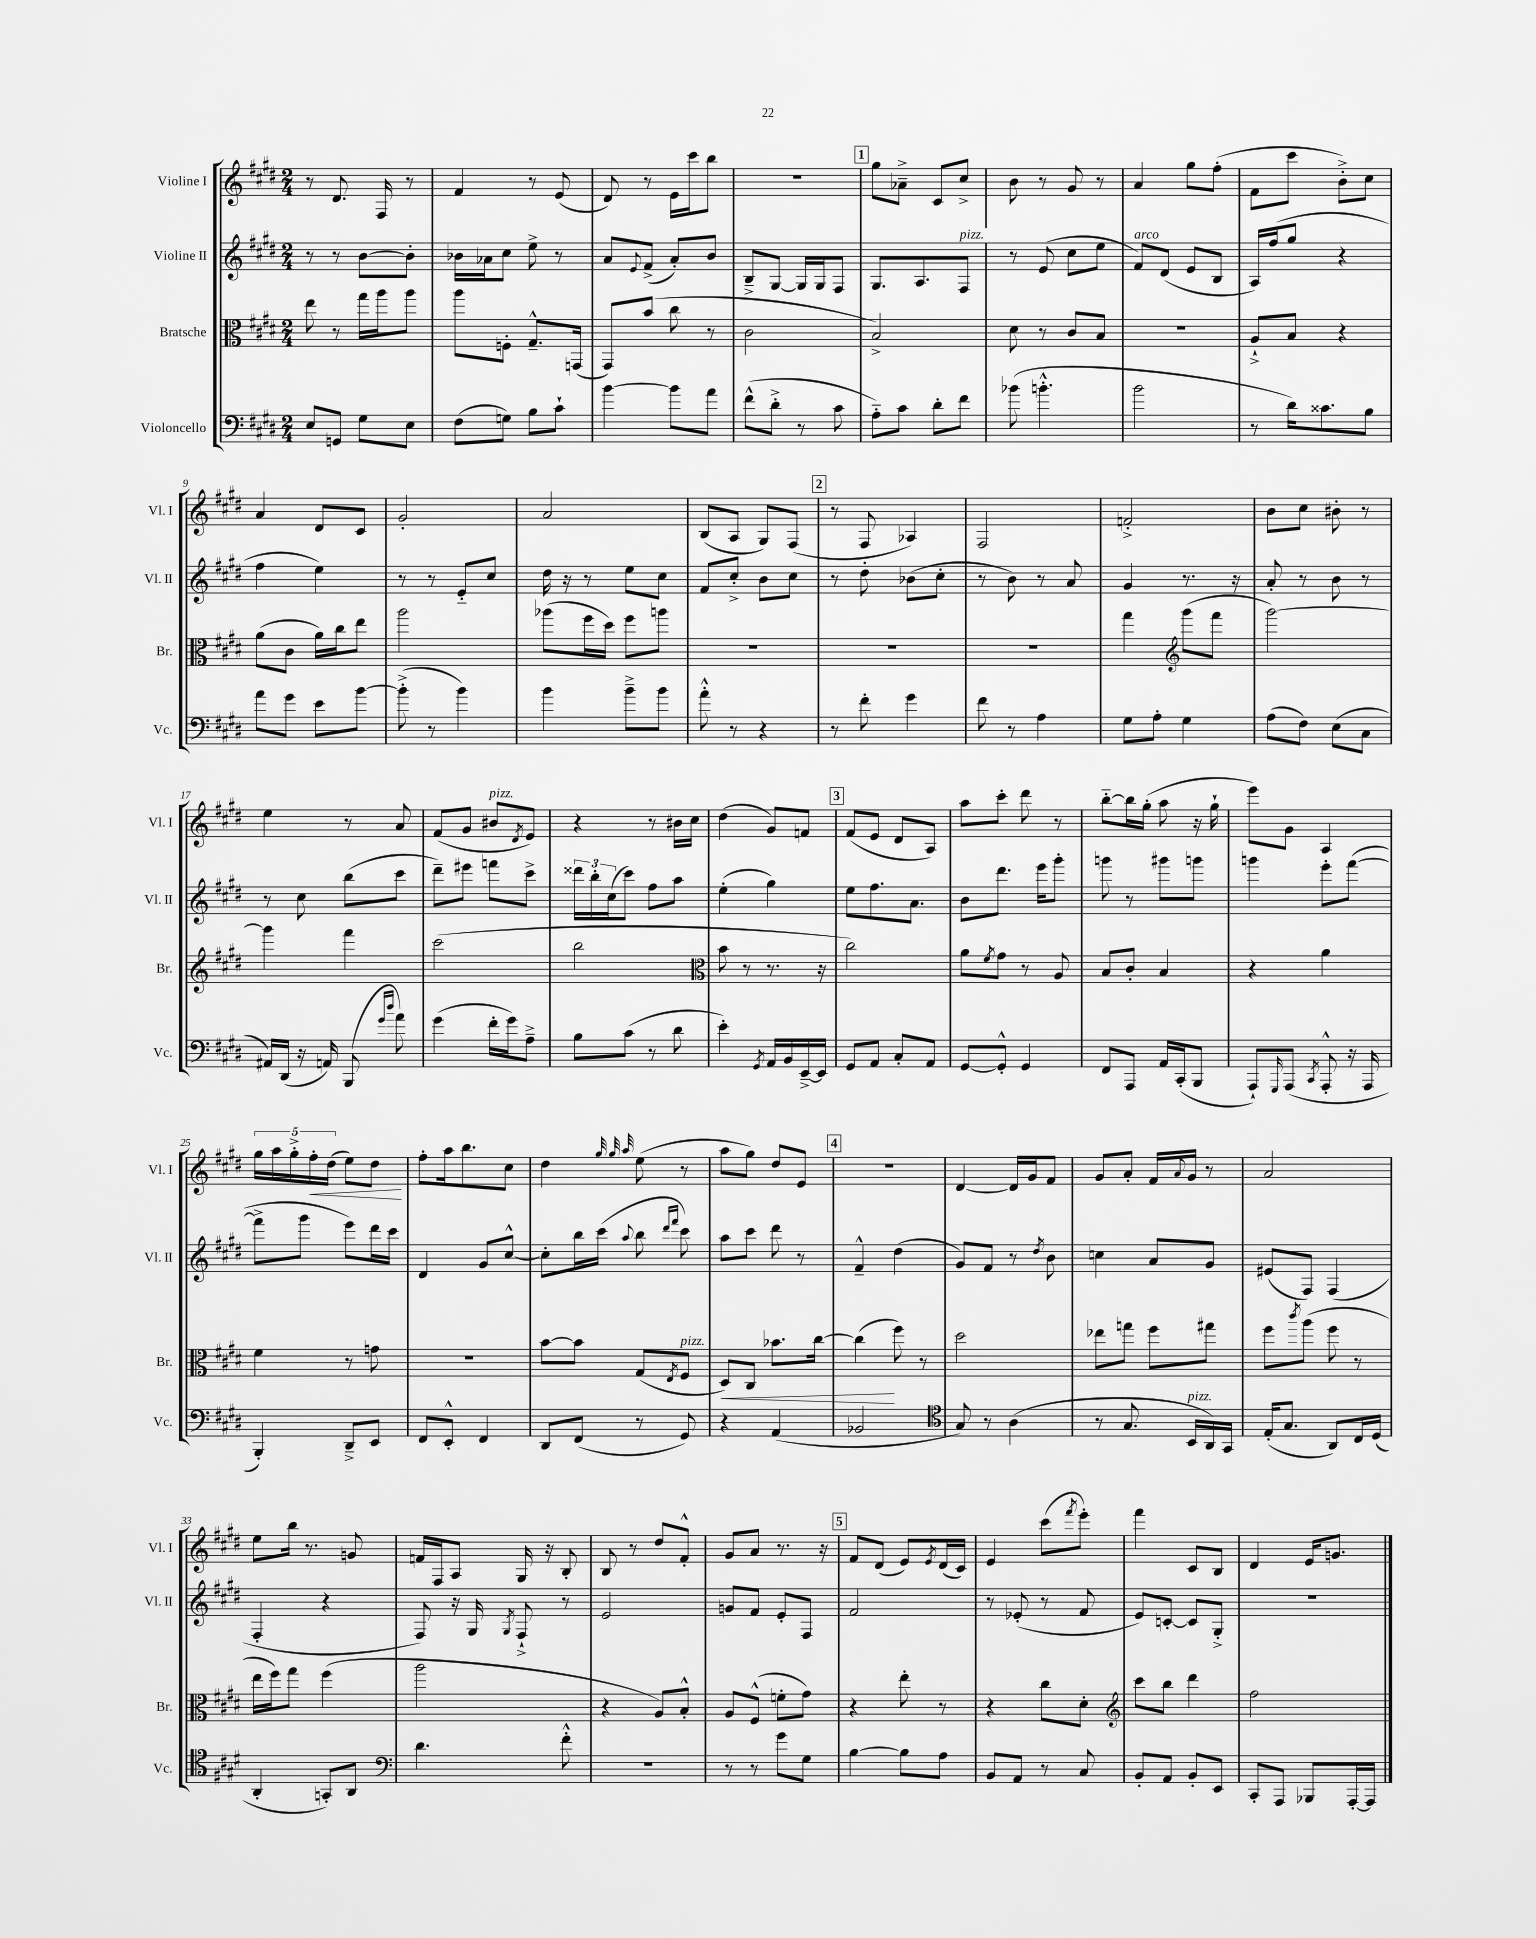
<<
\new StaffGroup <<
\new Staff = "s0" \with { instrumentName = "Violine I" shortInstrumentName = "Vl. I" } {
    \clef treble \key e \major \numericTimeSignature \time 2/4
    r8 dis'8. fis16 r8 |
    fis'4 r8 e'8( |
    dis'8) r8 e'16 cis'''16 b''8 |
    r2 |
    \mark \markup { \box "1" } gis''8 aes'8---> cis'8 cis''8-> |
    b'8 r8 gis'8 r8 |
    a'4 gis''8 fis''8-.( |
    fis'8 cis'''8 b'8-.->) cis''8 |
    a'4 dis'8 cis'8 |
    gis'2-. |
    a'2 |
    b8( a8 gis8) fis8( |
    \mark \markup { \box "2" } r8 fis8 aes4) |
    fis2 |
    f'2-.-> |
    b'8 cis''8 bis'8-. r8 |
    e''4 r8 a'8 |
    fis'8( gis'8 bis'8^\markup { \italic "pizz." } \acciaccatura { dis'8 } e'8) |
    r4 r8 bis'16 cis''16 |
    dis''4( gis'8) f'8 |
    \mark \markup { \box "3" } fis'8( e'8 dis'8 a8) |
    a''8 cis'''8-. dis'''8 r8 |
    b''8~-_ b''16 gis''16-.( a''8 r16 gis''16-! |
    e'''8) gis'8 a4 |
    \tuplet 5/4 { gis''16 a''16 gis''16-.-> fis''16-.\< dis''16( } e''8) dis''8\! |
    fis''8-. a''16 b''8. cis''8 |
    dis''4 \grace { gis''32 gis''32 a''32 } e''8( r8 |
    a''8 gis''8) dis''8 e'8 |
    \mark \markup { \box "4" } R2 |
    dis'4~ dis'16 gis'16 fis'8 |
    gis'8 a'8-. fis'16 \appoggiatura { a'8 } gis'16 r8 |
    a'2 |
    e''8 b''16 r8. g'8 |
    f'16 fis16 a8 gis16 r16 b8-. |
    b8 r8 dis''8 fis'8-.-^ |
    gis'8 a'8 r8. r16 |
    \mark \markup { \box "5" } fis'8 dis'8( e'8) \acciaccatura { e'8 } dis'16( cis'16) |
    e'4 cis'''8( \acciaccatura { fis'''8 } e'''8-.) |
    fis'''4 cis'8 b8 |
    dis'4 e'16 g'8. \bar "|." |
}
\new Staff = "s1" \with { instrumentName = "Violine II" shortInstrumentName = "Vl. II" } {
    \clef treble \key e \major \numericTimeSignature \time 2/4
    r8 r8 b'8~ b'8-. |
    bes'16 aes'16 cis''8 e''8-> r8 |
    a'8 \appoggiatura { e'8 } fis'8->( a'8-.) b'8 |
    b8---> gis8~ gis16 gis16 fis8 |
    \mark \markup { \box "1" } gis8. a8. fis8^\markup { \italic "pizz." } |
    r8 e'8( cis''8 e''8 |
    fis'8^\markup { \italic "arco" }) dis'8( e'8 b8 |
    a16) fis''16( gis''8 r4 |
    fis''4 e''4) |
    r8 r8 e'8-_ cis''8 |
    dis''16 r16 r8 e''8 cis''8 |
    fis'8 cis''8-.-> b'8 cis''8 |
    \mark \markup { \box "2" } r8 dis''8-. bes'8( cis''8-. |
    r8 b'8) r8 a'8 |
    gis'4 r8. r16 |
    a'8-. r8 b'8 r8 |
    r8 cis''8 b''8( cis'''8 |
    dis'''8--) eis'''8 f'''8 cis'''8-> |
    \tuplet 3/2 { disis'''16 b''16-. cis''16( } cis'''8) fis''8 a''8 |
    e''4-.( gis''4) |
    \mark \markup { \box "3" } e''8 fis''8. a'8. |
    b'8 dis'''8. e'''16 gis'''8-. |
    g'''8 r8 gis'''8 g'''8 |
    g'''4 e'''8-. fis'''8~( |
    fis'''8-> gis'''8 e'''8) dis'''16 cis'''16 |
    dis'4 gis'8 cis''8~-^ |
    cis''8-. b''16 cis'''16( \appoggiatura { a''8 } b''8 \grace { dis'''16 fis'''16 } cis'''8) |
    a''8 cis'''8 dis'''8 r8 |
    \mark \markup { \box "4" } fis'4---^ dis''4( |
    gis'8) fis'8 r8 \acciaccatura { dis''8 } b'8 |
    c''4 a'8 gis'8 |
    eis'8( fis8) fis4( |
    fis4-. r4 |
    fis8) r16 gis16 \acciaccatura { gis8 } fis8-!-> r8 |
    e'2 |
    g'8 fis'8 e'8-. fis8 |
    \mark \markup { \box "5" } fis'2 |
    r8 ees'8-.( r8 fis'8 |
    e'8) c'8~-. c'8 gis8-.-> |
    r2 \bar "|." |
}
\new Staff = "s2" \with { instrumentName = "Bratsche" shortInstrumentName = "Br." } {
    \clef alto \key e \major \numericTimeSignature \time 2/4
    e''8 r8 gis''16 a''16 a''8 |
    a''8 f8-. gis8.---^ g,16( |
    gis,8) b'8( cis''8 r8 |
    cis'2 |
    \mark \markup { \box "1" } b2->) |
    dis'8 r8 cis'8 b8 |
    r2 |
    a8-!-> b8 r4 |
    a'8( cis'8 a'16) cis''16 e''8 |
    a''2 |
    aes''8( fis''16 dis''16) fis''8 a''8 |
    R2 |
    \mark \markup { \box "2" } R2 |
    R2 |
    gis''4 \clef treble gis'''8( fis'''8 |
    gis'''2~) |
    gis'''4 fis'''4 |
    cis'''2( |
    b''2 |
    \clef alto b'8 r8 r8. r16 |
    \mark \markup { \box "3" } cis''2) |
    a'8 \acciaccatura { fis'8 } gis'8 r8 a8 |
    b8 cis'8-. b4 |
    r4 a'4 |
    fis'4 r8 g'8 |
    r2 |
    b'8~ b'8 gis8( \acciaccatura { e8 } fis8^\markup { \italic "pizz." } |
    dis8\<) cis8 bes'8. cis''16~ |
    \mark \markup { \box "4" } cis''4\!( fis''8) r8 |
    dis''2 |
    ees''8 g''8 fis''8 gis''8 |
    fis''8 \acciaccatura { cis'''8 } a''8( fis''8 r8 |
    e''16 fis''16) gis''8 fis''4( |
    a''2 |
    r4 a8) b8-.-^ |
    a8 fis8-^( f'8-. gis'8) |
    \mark \markup { \box "5" } r4 e''8-. r8 |
    r4 cis''8 dis'8-. |
    \clef treble cis'''8 b''8 dis'''4 |
    fis''2 \bar "|." |
}
\new Staff = "s3" \with { instrumentName = "Violoncello" shortInstrumentName = "Vc." } {
    \clef bass \key e \major \numericTimeSignature \time 2/4
    e8 g,8 gis8 e8 |
    fis8( g8) b8 cis'8-! |
    b'4~ b'8 a'8 |
    fis'8-^( dis'8-.-> r8 cis'8 |
    \mark \markup { \box "1" } a8-_) cis'8 dis'8-. fis'8 |
    bes'8( b'4.-.-^ |
    b'2 |
    r8 dis'16) cisis'8. b8 |
    a'8 gis'8 e'8 b'8~ |
    b'8-.->( r8 b'4) |
    b'4 b'8---> b'8 |
    a'8-.-^ r8 r4 |
    \mark \markup { \box "2" } r8 fis'8-. gis'4 |
    fis'8 r8 a4 |
    gis8 a8-. gis4 |
    a8( fis8) e8( cis8 |
    ais,16) dis,16( r16 a,16) b,,8( \grace { gis'16 dis''16 } a'8) |
    gis'4( fis'16-. gis'16) a8---> |
    b8 cis'8( r8 dis'8 |
    e'4-.) \acciaccatura { gis,8 } a,16 b,16 e,16~---> e,16 |
    \mark \markup { \box "3" } gis,8 a,8 cis8-. a,8 |
    gis,8~ gis,8-.-^ gis,4 |
    fis,8 a,,8 a,16 cis,16-.( b,,8 |
    a,,8-!) \grace { gis,,16 } a,,8( \acciaccatura { cis,8 } a,,8-.-^ r16 a,,16 |
    b,,4-.) dis,8---> e,8 |
    fis,8 e,8-.-^ fis,4 |
    dis,8 fis,8( r8 gis,8) |
    r4 a,4( |
    \mark \markup { \box "4" } bes,2 |
    \clef tenor gis8) r8 a4( |
    r8 gis8. b,16^\markup { \italic "pizz." } a,16) gis,16 |
    e16-.( gis8. a,8) cis16 dis16( |
    a,4-. g,8-.) a,8 |
    \clef bass dis'4. fis'8-.-^ |
    R2 |
    r8 r8 gis'8 gis8 |
    \mark \markup { \box "5" } b4~ b8 a8 |
    b,8 a,8 r8 cis8 |
    b,8-. a,8 b,8-. e,8 |
    cis,8-. a,,8 bes,,8 a,,16~-. a,,16 \bar "|." |
}
>>
>>
